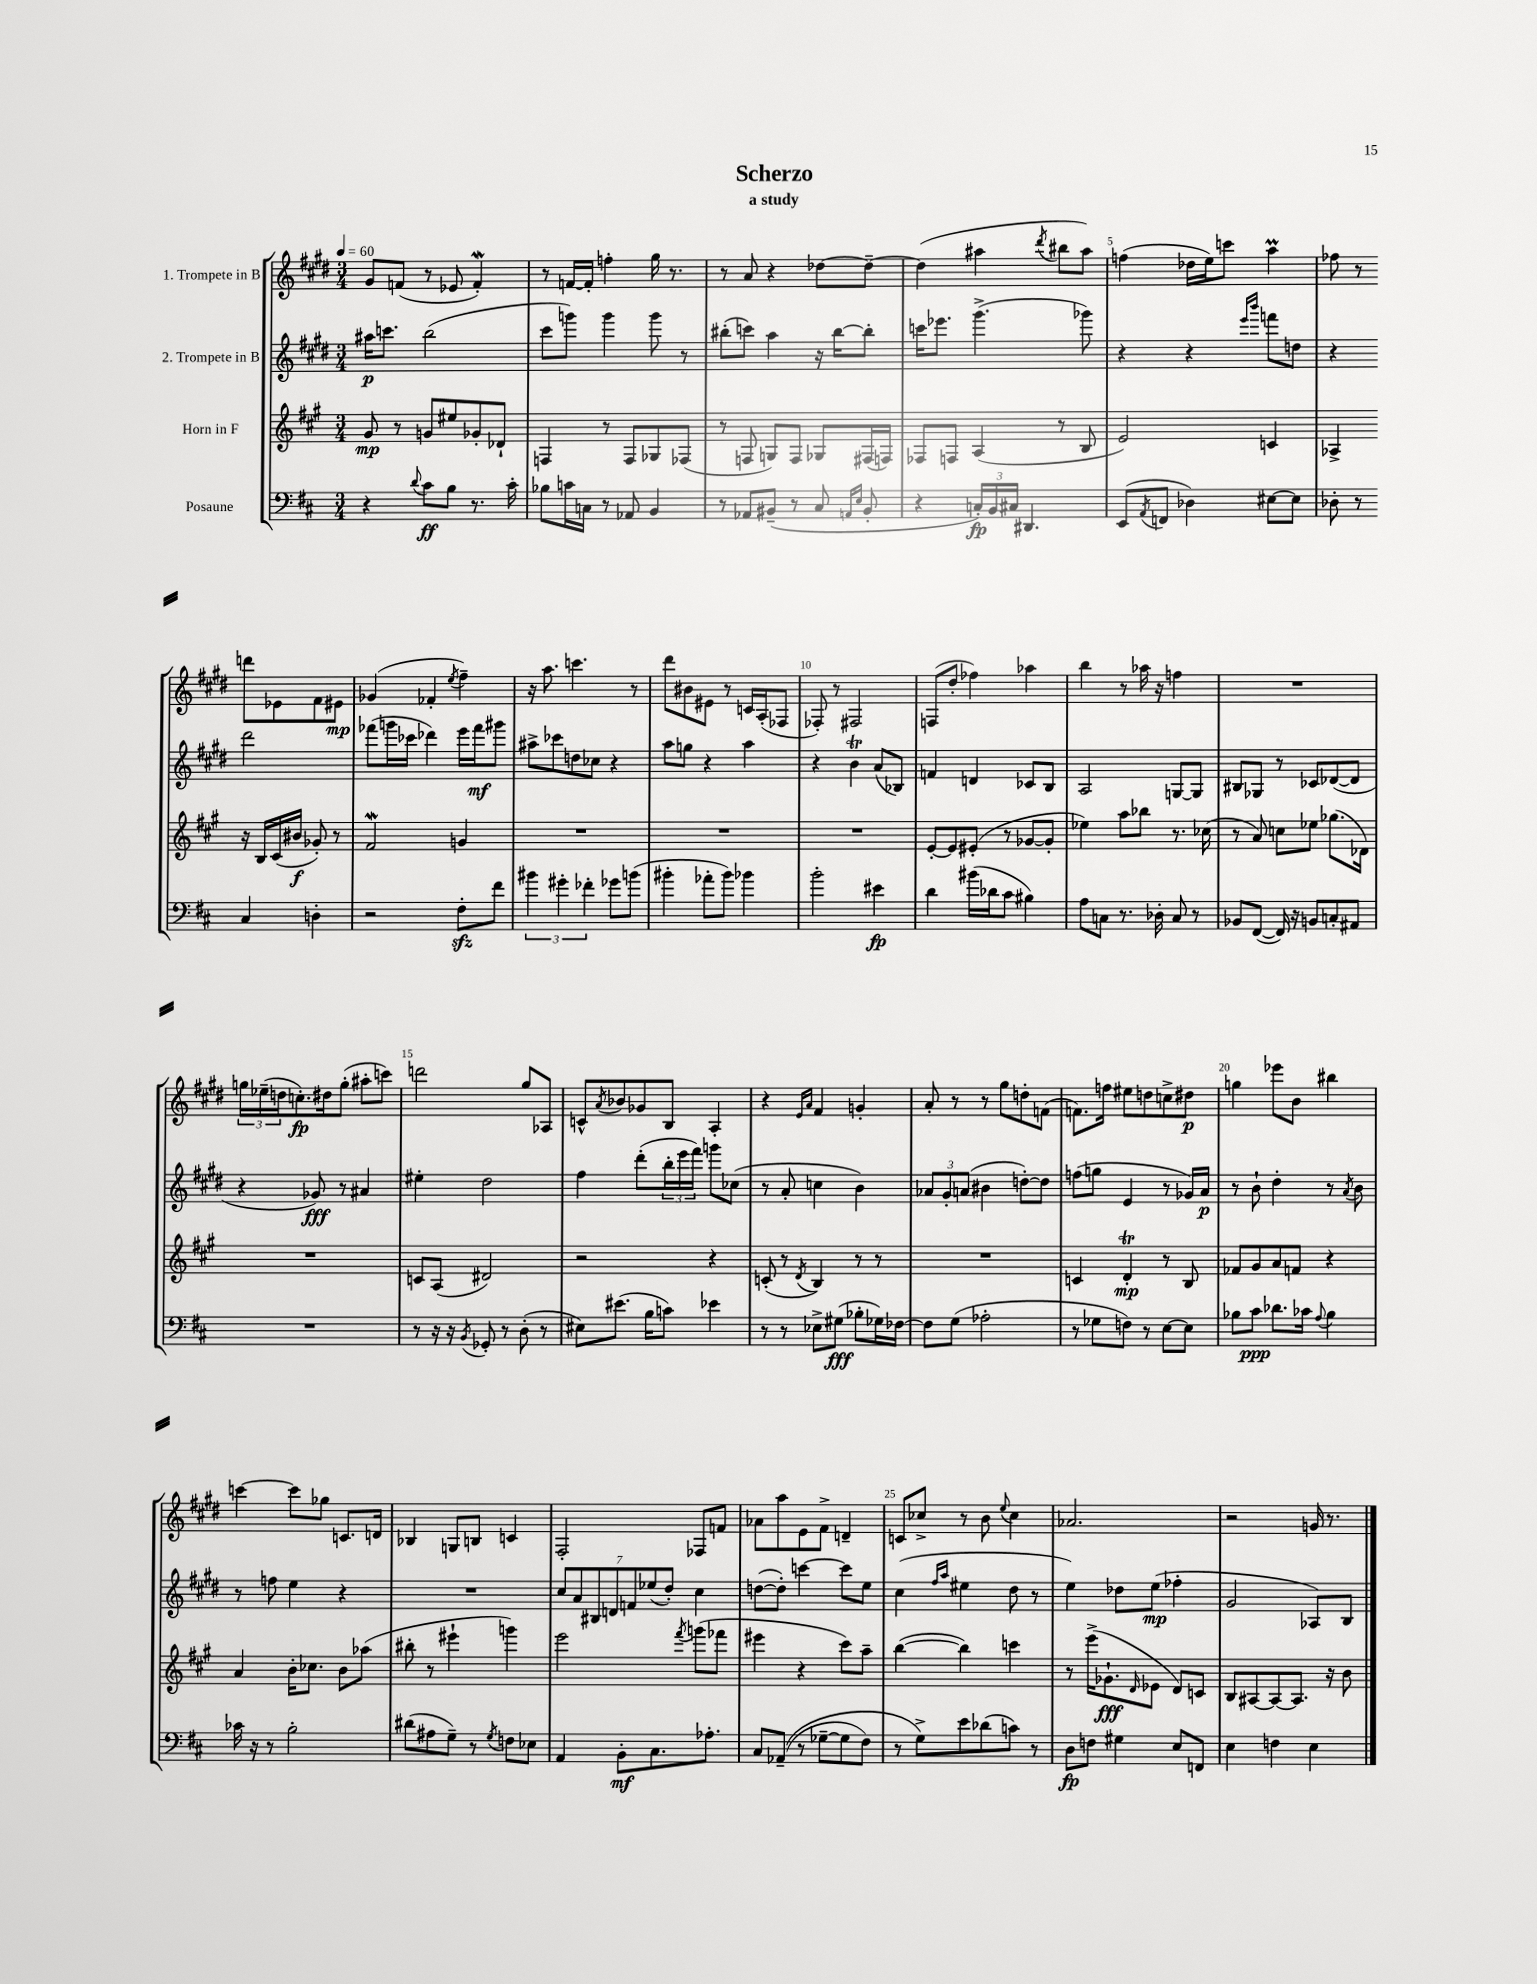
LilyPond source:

\header { title = "Scherzo" subtitle = "a study" }
<<
\new StaffGroup <<
\new Staff = "s0" \with { instrumentName = "1. Trompete in B" } {
    \clef treble \key e \major \numericTimeSignature \time 3/4 \tempo 4 = 60
    gis'8 f'8( r8 ees'8 f'4-.\mordent) |
    r8 f'16~ f'16-. f''4-. gis''16 r8. |
    r8 a'8 r4 des''8~ des''8~-- |
    des''4( ais''4 \acciaccatura { dis'''8 } bis''8 ais''8) |
    f''4( des''16 e''16) c'''8 a''4\prall |
    fes''8 r8 d'''8 ees'8 fis'8 eis'8\mp |
    ges'4( fes'4-. \acciaccatura { e''8 } fis''4--) |
    r16 a''8. c'''4. r8 |
    dis'''8 bis'8 eis'8 r8 c'16 a16-.( fes8 |
    fes8-.) r8 fis2 |
    f8( dis''8-. fes''4) aes''4 |
    b''4 r8 aes''16 r16 f''4 |
    R2. |
    \tuplet 3/2 { g''16 ees''16--( d''16 } c''8.-.\fp) dis''16 g''8-.( ais''8-. c'''8) |
    d'''2 gis''8 aes8 |
    c'8-^ \acciaccatura { a'8 } bes'8 ges'8 b8 a4-. |
    r4 \grace { e'16 a'16 } fis'4 g'4-. |
    a'8-. r8 r8 gis''8 d''8-. f'8( |
    f'8.) f''16 eis''8 d''8 c''8-> dis''8\p |
    g''4 ees'''8 b'8 bis''4 |
    c'''4~ c'''8 ges''8 c'8. d'16 |
    bes4 g8 b8 c'4 |
    fis2-. fes8 f'8 |
    aes'8 a''8 e'8 fis'8-> d'4-- |
    c'8 ces''8-> r8 b'8 \appoggiatura { e''8 } ces''4 |
    aes'2. |
    r2 g'16 r8. \bar "|." |
}
\new Staff = "s1" \with { instrumentName = "2. Trompete in B" } {
    \clef treble \key e \major \numericTimeSignature \time 3/4
    ais''16\p c'''8. b''2( |
    cis'''8 g'''8) g'''4 g'''8 r8 |
    bis''8-.( c'''8) a''4 r16 bis''16~ bis''8-. |
    c'''16 ees'''8. gis'''4.->( ges'''8) |
    r4 r4 \grace { e'''16 b'''16 } f'''8 d''8 |
    r4 dis'''2 |
    fes'''8( g'''16 ces'''16 des'''4) e'''16 fes'''16\mf gis'''8 |
    ais''8-> ces'''8 d''8 ces''8 r4 |
    a''8 g''8 r4 a''4 |
    r4 b'4\trill a'8( bes8) |
    f'4 d'4 ces'8 b8 |
    a2 g8~ g8 |
    bis8 ges8 r8 ces'8 des'8~( des'8 |
    r4 ges'8\fff) r8 ais'4 |
    eis''4-. dis''2 |
    fis''4 dis'''8-.( \tuplet 3/2 { b''16-. e'''16 fis'''16) } g'''8 ces''8( |
    r8 a'8-. c''4 b'4) |
    \tuplet 3/2 { aes'8 gis'8-. a'8( } bis'4 d''8~-.) d''8 |
    f''8( g''8 e'4 r8 ges'16) a'16\p |
    r8 b'8-! dis''4-. r8 \acciaccatura { a'8 } b'8 |
    r8 f''8 e''4 r4 |
    R2. |
    \tuplet 7/4 { cis''8 a'8 bis8 d'8 f'8 ees''8( dis''8-.) } cis''4 |
    d''8~( d''8-.) c'''4~ c'''8 e''8 |
    cis''4( \grace { fis''16 a''16 } eis''4 dis''8 r8 |
    e''4) des''8 e''8\mp( fes''4-. |
    gis'2 aes8) b8 \bar "|." |
}
\new Staff = "s2" \with { instrumentName = "Horn in F" } {
    \clef treble \key a \major \numericTimeSignature \time 3/4
    gis'8\mp r8 g'8 eis''8 ges'8-. des'8-! |
    f4 r8 f8 ges8 fes8( |
    r8 f8 g8) f8 ges8 fis16( f16) |
    fes8 f8 a4( r8 b8 |
    e'2) c'4 |
    aes4-> r16 b16 cis'16( bis'16\f ges'8-.) r8 |
    fis'2\mordent g'4 |
    R2. |
    R2. |
    R2. |
    e'8~-. e'8 eis'8-.( r8 ges'8~ ges'8-. |
    ees''4) a''8 bes''8 r8. ces''16( |
    r8 a'8) c''8 ees''8 ges''8.( des'16) |
    R2. |
    c'8 a8( dis'2) |
    r2 r4 |
    c'8-.( r8 \acciaccatura { d'8 } b4) r8 r8 |
    R2. |
    c'4 d'4-.\trill\mp r8 b8 |
    fes'8 gis'8 a'8 f'8 r4 |
    a'4 b'16-. ces''8. b'8 aes''8( |
    bis''8-. r8 eis'''4-! g'''4) |
    e'''2 \acciaccatura { fis'''8 } g'''8( fes'''8 |
    eis'''4 r4 cis'''8) a''8-- |
    b''4~( b''4) c'''4 |
    r8 e'''16->( ges'8.-!\fff \grace { d'16 } ees'8 d'8) c'8 |
    b8 ais8~ ais8~ ais8. r16 b'8 \bar "|." |
}
\new Staff = "s3" \with { instrumentName = "Posaune" } {
    \clef bass \key d \major \numericTimeSignature \time 3/4
    r4 \appoggiatura { d'8 } cis'8\ff b8 r8. cis'16-. |
    bes8 c'16 c16 r8 aes,8 b,4 |
    r8 aes,8 bis,8--( r8 cis8 \grace { a,16 e16 } bis,8-. |
    r4 \tuplet 3/2 { c16-.\fp) b,16 cis16 } dis,4. |
    e,8( \acciaccatura { a,8 } f,8 des4) eis8~ eis8 |
    des8-. r8 cis4 d4-. |
    r2 fis8-.\sfz fis'8 |
    \tuplet 3/2 { bis'4 gis'4-. fes'4-. } ges'8 b'8( |
    bis'4-. aes'8-. bis'8) bes'4 |
    b'2-. eis'4\fp |
    d'4 bis'16( des'16 cis'8 bis4) |
    a8 c8 r8. des16-. c8 r8 |
    bes,8 fis,8~( fis,16) r16 b,8 c8-. ais,8 |
    R2. |
    r8 r16 r16 \acciaccatura { b,8 } ges,8-. r8 d8-.( r8 |
    eis8) eis'8.( b16 c'8) ees'4 |
    r8 r8 ees8-> gis8\fff( bes8-. ges16) fes16~ |
    fes8 g8( aes2-. |
    r8 ges8 f8) r8 e8~ e8 |
    bes8 cis'8\ppp des'8. ces'16 \appoggiatura { a8 } bes4 |
    ces'16 r16 r8 b2-. |
    dis'8( ais8 g8--) r8 \acciaccatura { g8 } f8 ees8 |
    a,4 b,8-.\mf cis8. aes8.-. |
    cis8 aes,8--(\( r8 ges8~-- ges8 fis8) |
    r8 g8->\) e'8 des'8( c'8) r8 |
    d8\fp f8 gis4 e8 f,8 |
    e4 f4 e4 \bar "|." |
}
>>
>>
\layout { \context { \Score \override BarNumber.break-visibility = ##(#f #t #t) barNumberVisibility = #(every-nth-bar-number-visible 5) } }
